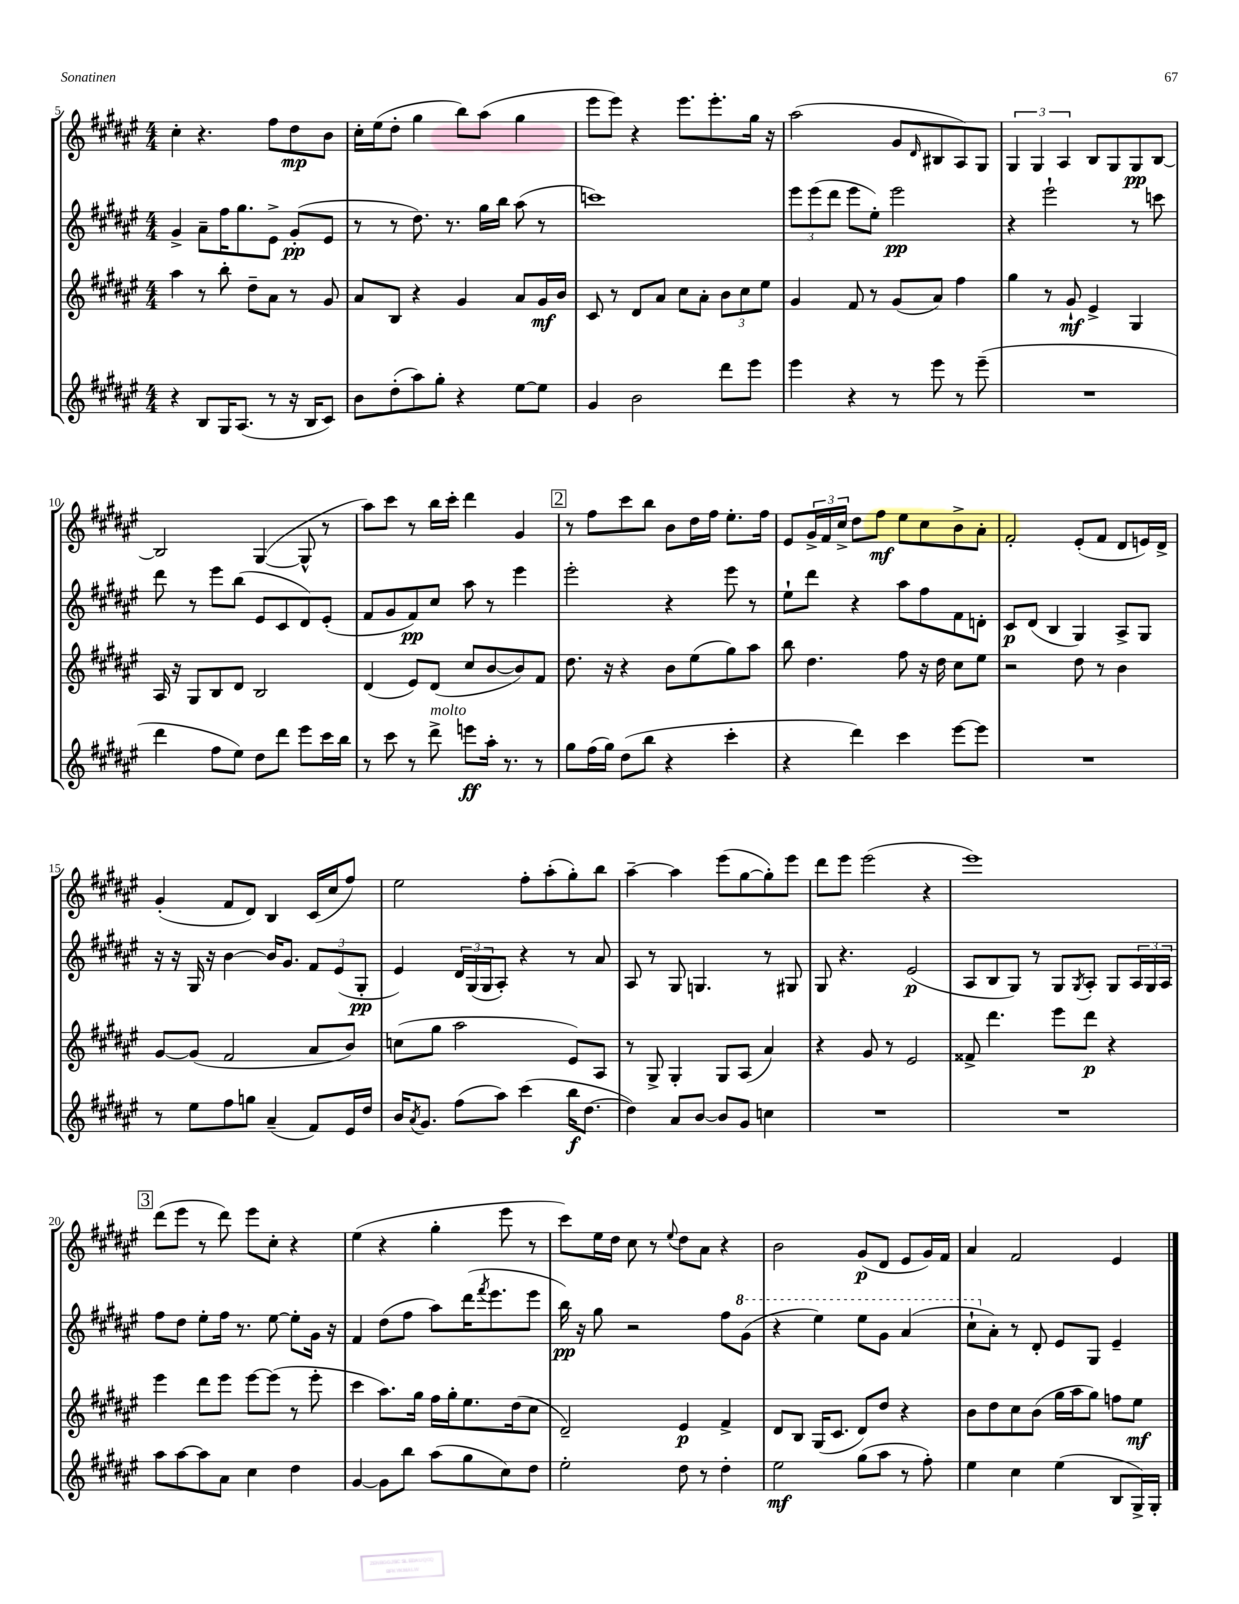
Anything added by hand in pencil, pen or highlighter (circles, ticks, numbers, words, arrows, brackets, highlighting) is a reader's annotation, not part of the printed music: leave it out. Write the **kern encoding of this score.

**kern	**kern	**kern	**kern
*staff4	*staff3	*staff2	*staff1
*clefG2	*clefG2	*clefG2	*clefG2
*k[f#c#g#d#a#e#]	*k[f#c#g#d#a#e#]	*k[f#c#g#d#a#e#]	*k[f#c#g#d#a#e#]
*M4/4	*M4/4	*M4/4	*M4/4
4r	4aa#	4g#^	4cc#'
8B	8r	8a#~	4.r
16G#	8bb'	16ff#	.
(8.A#	.	8.gg#	.
.	8dd#~	.	.
8r	8a#	8e#^	8ff#
16r	8r	(8g#'	8dd#
16B	.	.	.
8c#)	8g#	8e#	8b
=	=	=	=
8b	8a#	8r	16cc#'
.	.	.	(16ee#
(8dd#'	8B	8r	8dd#'
8aa#)	4r	8.dd#)	4gg#
8gg#'	.	.	.
.	.	8.r	.
4r	4g#	.	8bb)
.	.	16gg#	(8aa#
.	.	16bb	.
[8ee#	8a#	(8aa#	4gg#
8ee#]	16g#	8r	.
.	16b	.	.
=	=	=	=
4g#	8c#	1ccc)	8eee#
.	8r	.	8eee#)
2b	8d#	.	4r
.	8a#	.	.
.	8cc#	.	8.eee#
.	8a#'	.	.
.	.	.	8.eee#'
8ddd#	12b	.	.
.	12cc#	.	.
8eee#	.	.	16gg#
.	12ee#	.	.
.	.	.	16r
=	=	=	=
4eee#	4g#	12eee#	(2aa#
.	.	(12eee#	.
.	.	12ddd#	.
4r	8f#	8eee#	.
.	8r	8ee#')	.
8r	(8g#	2eee#	8g#
.	.	.	16qqd#
8eee#	8a#)	.	8B#
8r	4ff#	.	8A#)
(8eee#~	.	.	8G#
=	=	=	=
1r	4gg#	4r	6G#
.	.	.	6G#
.	8r	2eee#`	.
.	.	.	6A#
.	8g#`	.	.
.	4e#^	.	8B
.	.	.	8G#
.	4G#	8r	8G#
.	.	8ccc	[8B
=	=	=	=
4ddd#	16A#	8ddd#	2B]
.	16r	.	.
.	8G#	8r	.
8ff#	8B	8eee#	.
8ee#)	8d#	(8bb	.
8dd#	2B	8e#	([4G#
8ddd#	.	8c#	.
8eee#	.	8d#)	8G#^^]
16ccc#	.	(8e#'	8r
16bb	.	.	.
=	=	=	=
8r	(4d#	8f#	8aa#)
8ccc#	.	8g#	8ccc#
8r	8e#)	8f#)	8r
8ddd#^	(8d#	8cc#	16bb
.	.	.	16ccc#'
8eee	8cc#	8aa#	4ddd#
16aa#'	[8b	8r	.
8.r	.	.	.
.	8b])	4eee#	4g#
8r	8f#	.	.
=	=	=	=
8gg#	8.dd#	2eee#'	8r
(16ff#	.	.	8ff#
16gg#)	16r	.	.
(8dd#	4r	.	8ccc#
8bb	.	.	8bb
4r	8b	4r	8b
.	(8ee#	.	16dd#
.	.	.	16ff#
4ccc#'	8gg#)	8eee#	8.ee#'
.	8aa#	8r	.
.	.	.	16ff#
=	=	=	=
4r	8bb	8ee#`	8e#
.	4.dd#	8ddd#	24g#^
.	.	.	24f#
.	.	.	24cc#^
4ddd#)	.	4r	8dd#
.	.	.	8ff#
4ccc#	8ff#	8aa#	8ee#
.	16r	8ff#	8cc#
.	16dd#	.	.
[8eee#	8cc#	8f#	8b^
8eee#]	8ee#	8d'	8a#'
=	=	=	=
1r	2r	8c#	2f#'
.	.	(8d#	.
.	.	4B	.
.	8dd#	4G#)	(8e#'
.	8r	.	8f#
.	4b	8A#^	8d#
.	.	8G#	16e)
.	.	.	16d#^
=	=	=	=
8r	[8g#	16r	(4g#'
.	.	16r	.
8ee#	(8g#]	16G#	.
.	.	16r	.
8ff#	2f#	[4b	8f#
8gg	.	.	8d#)
(4a#~	.	16b]	4B
.	.	8.g#	.
8f#)	8a#	12f#	(16c#
.	.	.	16cc#
.	.	(12e#	.
16e#	8b)	.	8ff#)
.	.	12G#'	.
16dd#	.	.	.
=	=	=	=
16b	(8cc	4e#)	2ee#
8qa#	.	.	.
8.g#	.	.	.
.	8gg#	.	.
(8ff#	2aa#	24d#	.
.	.	(24G#	.
.	.	24G#	.
8aa#)	.	8A#')	.
(4ccc#	.	4r	8ff#'
.	.	.	(8aa#'
16bb	8e#)	8r	8gg#')
[8.dd#	.	.	.
.	8A#	8a#	8bb
=	=	=	=
4dd#])	8r	8A#	[4aa#~
.	8G#^	8r	.
8a#	4G#'	8G#	4aa#]
[8b	.	4.G	.
8b]	8G#	.	(8eee#
8g#	(8A#	.	[8gg#
4cc	4a#)	8r	8gg#'])
.	.	8G#	8eee#
=	=	=	=
1r	4r	8G#	8ddd#
.	.	4.r	8eee#
.	8g#	.	(2eee#
.	8r	.	.
.	2e#	(2e#	.
.	.	.	4r
=	=	=	=
1r	8f##^	8A#	1eee#)
.	4.ddd#	8B	.
.	.	8G#)	.
.	.	8r	.
.	8eee#	8G#	.
.	.	8qG#	.
.	8ddd#	8A#'	.
.	4r	8G#	.
.	.	24A#	.
.	.	24G#	.
.	.	24A#	.
=	=	=	=
8aa#	4eee#	8ff#	(8ddd#
[8aa#	.	8dd#	8eee#
8aa#]	8ddd#	8ee#'	8r
8a#	8eee#	16ff#	8ddd#)
.	.	8.r	.
4cc#	[8eee#	.	8eee#
.	(8eee#]	[8ee#	8cc#'
4dd#	8r	8ee#']	4r
.	8eee#'	16g#	.
.	.	16r	.
=	=	=	=
[4g#	4ccc#	4f#	(4ee#
8g#]	8.aa#)	(8dd#	4r
8bb	.	8ff#	.
.	16gg#	.	.
(8aa#	16ff#	8aa#)	4gg#'
.	16gg#'	.	.
8gg#	8.ee#	(16ddd#	.
.	.	8qfff#	.
.	.	8.eee#	.
8cc#)	.	.	8eee#
.	(16dd#	.	.
8dd#	8cc#	8eee#	8r
=	=	=	=
2ee#'	2d#~)	16bb)	8ccc#)
.	.	16r	.
.	.	8gg#	16ee#
.	.	.	16dd#
.	.	2r	8cc#
.	.	.	8r
.	.	.	8qqee#
8dd#	4e#	.	8dd#
8r	.	.	8a#
4dd#'	4f#^	8ff#	4r
.	.	(8gg#	.
=	=	=	=
2ee#	8d#	4r	2b
.	8B	.	.
.	(16G#	4eee#)	.
.	8.c#	.	.
(8gg#	8d#)	8eee#	(8g#
8aa#	8dd#	8gg#	8d#
8r	4r	(4aa#	8e#
8ff#')	.	.	16g#)
.	.	.	16f#
=	=	=	=
4ee#	8b	8ccc#`	4a#
.	8dd#	8a#')	.
4cc#	8cc#	8r	2f#
.	(8b	8d#'	.
(4ee#	16gg#	8e#	.
.	16aa#	.	.
.	8gg#)	8G#	.
8B	8ff	4e#~	4e#
16G#^)	8ee#	.	.
16G#'	.	.	.
==	==	==	==
*-	*-	*-	*-
